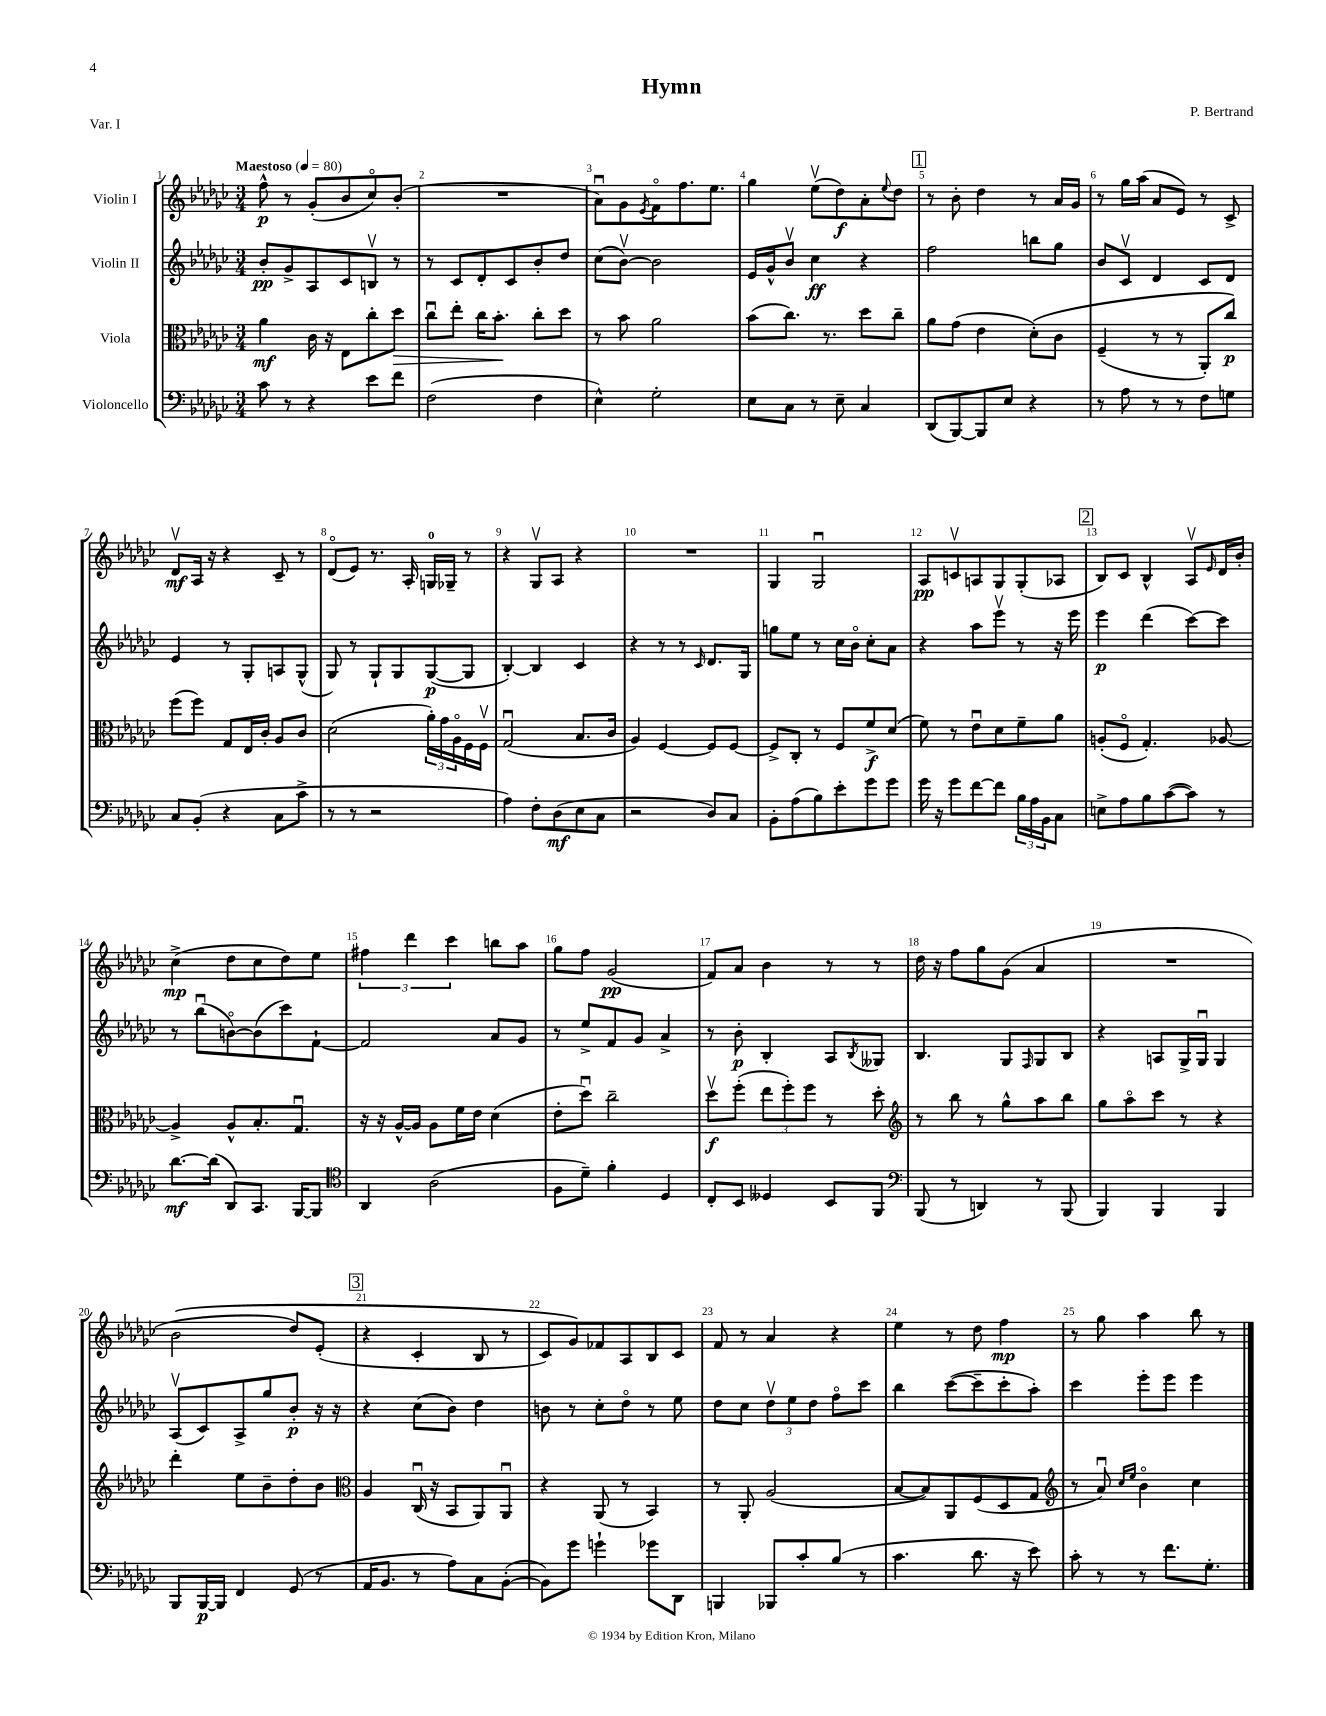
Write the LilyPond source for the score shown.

\header { title = "Hymn" composer = "P. Bertrand" piece = "Var. I" }
<<
\new StaffGroup <<
\new Staff = "s0" \with { instrumentName = "Violin I" } {
    \clef treble \key ges \major \numericTimeSignature \time 3/4 \tempo "Maestoso" 4 = 80
    f''8-^\p r8 ges'8-.( bes'8 ces''8\flageolet) bes'8-.( |
    R2. |
    aes'8\downbow) ges'8 \acciaccatura { ees'8 } f'8\flageolet f''8. ees''8. |
    ges''4 ees''8\upbow( des''8\f) aes'8-. \appoggiatura { ees''8 } des''8 |
    \mark \markup { \box "1" } r8 bes'8-. des''4 r8 aes'16 ges'16 |
    r8 ges''16 aes''16( aes'8 ees'8) r8 ces'8-> |
    des'8\upbow\mf aes16 r16 r4 ces'8-- r8 |
    des'8\flageolet( ees'8) r8. aes16-. g16-0 ges16-- r8 |
    r4 ges8\upbow aes8 r4 |
    R2. |
    ges4 ges2\downbow |
    aes8\pp c'8\upbow a8 ges8 ges8-.( aes8 |
    \mark \markup { \box "2" } bes8) ces'8 bes4-^ aes8\upbow \grace { ees'16 } des'16 bes'16-. |
    ces''4->\mp( des''8 ces''8 des''8) ees''8 |
    \tuplet 3/2 { fis''4 des'''4 ces'''4 } b''8 aes''8 |
    ges''8 f''8 ges'2\pp( |
    f'8) aes'8 bes'4 r8 r8 |
    des''16 r16 f''8 ges''8 ges'8( aes'4 |
    R2. |
    bes'2\( des''8) ees'8-.( |
    \mark \markup { \box "3" } r4 ces'4-. bes8 r8 |
    ces'8) ges'8\) fes'8 aes8 bes8 ces'8 |
    f'8 r8 aes'4 r4 |
    ees''4 r8 des''8 f''4\mp |
    r8 ges''8 aes''4 bes''8 r8 \bar "|." |
}
\new Staff = "s1" \with { instrumentName = "Violin II" } {
    \clef treble \key ges \major \numericTimeSignature \time 3/4
    bes'8-.\pp ges'8-> aes8 ces'8 b8\upbow r8 |
    r8 ces'8 des'8-. ces'8 bes'8-. des''8 |
    ces''8( bes'8~\upbow) bes'2 |
    ees'16 ges'16-^ bes'8\upbow ces''4\ff r4 |
    \mark \markup { \box "1" } f''2 b''8 ges''8 |
    bes'8 ces'8\upbow des'4 ces'8 des'8 |
    ees'4 r8 ges8-. a8 ges8-^( |
    ges8) r8 ges8-! ges8 ges8~\p( ges8 |
    bes4~-.) bes4 ces'4 |
    r4 r8 r8 \grace { ces'16 } des'8. ges16 |
    g''8 ees''8 r8 ces''16 bes'16\flageolet ces''8-. aes'8 |
    r4 aes''8 ees'''8\upbow r8 r16 ees'''16 |
    \mark \markup { \box "2" } ees'''4\p des'''4( ces'''8~) ces'''8 |
    r8 bes''8\downbow( b'8~\flageolet) b'8( ces'''8) f'8~-! |
    f'2 aes'8 ges'8 |
    r8 ees''8-> f'8 ges'8 aes'4-> |
    r8 bes'8-.\p bes4-. aes8 \acciaccatura { bes8 } geses8 |
    bes4. ges8 \grace { f16 } ges8 bes8 |
    r4 a8 ges16-> ges16\downbow ges4 |
    aes8\upbow( ces'8) aes8-> ges''8 bes'8-.\p r16 r16 |
    \mark \markup { \box "3" } r4 ces''8( bes'8) des''4 |
    b'8 r8 ces''8-. des''8\flageolet r8 ees''8 |
    des''8 ces''8 \tuplet 3/2 { des''8\upbow ees''8 des''8 } f''8\flageolet ces'''8 |
    bes''4 ces'''8~( ces'''8-- ces'''8-. aes''8-.) |
    ces'''4 ees'''8-. ees'''8 ees'''4 \bar "|." |
}
\new Staff = "s2" \with { instrumentName = "Viola" } {
    \clef alto \key ges \major \numericTimeSignature \time 3/4
    aes'4\mf ces'16 r16 ees8 ces''8-. des''8\> |
    ces''8\downbow ees''8-. ces''16 bes'8.-.\! ces''8-. des''8 |
    r8 bes'8 aes'2 |
    bes'8( ces''8.) r8. des''8 ces''8-- |
    \mark \markup { \box "1" } aes'8 ges'8( ees'4 des'8-.)\( ces'8 |
    f4--( r8 r8 aes,8-.) ces''8\p\) |
    f''8( f''8) ges8 ees16 ces'16-. aes8 ces'8 |
    des'2( \tuplet 3/2 { aes'16-.) ges'16 aes16\flageolet } f16 f16\upbow |
    ges2\downbow( bes8. ces'16 |
    aes4) f4~ f8 f8~ |
    f8-> ces8-. r8 f8 f'8->\f des'8( |
    f'8) r8 ees'8\downbow des'8 f'8-- aes'8 |
    \mark \markup { \box "2" } a8-.( f8\flageolet ges4.-.) aes8~ |
    aes4-> aes8-^ bes8.-. ges8.\downbow |
    r16 r16 aes16~-^ aes16 aes8 f'16 ees'16 des'4( |
    ees'8-. des''8\downbow) ces''2-- |
    des''8\upbow\f f''8-.( \tuplet 3/2 { ees''8 f''8-.) f''8 } r8 des''8-. |
    \clef treble r8 bes''8 r8 ges''8-^ aes''8 bes''8 |
    ges''8 aes''8\flageolet ces'''8 r8 r4 |
    des'''4-. ees''8 bes'8-- des''8-. bes'8 |
    \mark \markup { \box "3" } \clef alto aes4 ces16\downbow( r16 bes,8 aes,8) aes,8\downbow |
    r4 aes,8( r8 bes,4) |
    r8 aes,8-. aes2( |
    bes8~ bes8) aes,8 f8( des8 ges8 |
    \clef treble r8 aes'8\downbow) \grace { ces''16 ees''16 } bes'4\flageolet ces''4 \bar "|." |
}
\new Staff = "s3" \with { instrumentName = "Violoncello" } {
    \clef bass \key ges \major \numericTimeSignature \time 3/4
    ces'8 r8 r4 ees'8 f'8 |
    f2( f4 |
    ees4-^) ges2-. |
    ees8 ces8 r8 ees8-- ces4 |
    \mark \markup { \box "1" } des,8( bes,,8~) bes,,8 ees8 r4 |
    r8 aes8 r8 r8 f8 g8 |
    ces8 bes,8-.( r4 ces8 ces'8-> |
    r8 r8 r2 |
    aes4) f8-. des8\mf( ees8 ces8 |
    r2 des8) ces8 |
    bes,8-. aes8( bes8) ees'8-. ges'8 ges'8 |
    ges'16 r16 ges'8 f'8~ f'8 \tuplet 3/2 { bes16 aes16 bes,16 } ces8 |
    \mark \markup { \box "2" } e8-> aes8 bes8 ces'8~( ces'8) r8 |
    des'8.~\mf des'16( des,8) ces,8. bes,,16~ bes,,8 |
    \clef tenor aes,4 aes2( |
    f8 des'8--) f'4-. des4 |
    ces8-. bes,8 deses4 bes,8 f,8 |
    \clef bass bes,,8( r8 d,4) r8 bes,,8( |
    bes,,4) bes,,4 bes,,4 |
    bes,,8 bes,,16~\p bes,,16 f,4 ges,8( r8 |
    \mark \markup { \box "3" } aes,16 bes,8. r8 aes8) ces8 bes,8~-.( |
    bes,8) ges'8 g'4-! ges'8 des,8 |
    b,,4 bes,,8 ces'8-. bes8( r8 |
    ces'4. des'8. r16 ees'8) |
    ces'8-. r8 r8 f'8. ges8.-. \bar "|." |
}
>>
>>
\layout { \context { \Score \override BarNumber.break-visibility = ##(#f #t #t) barNumberVisibility = #all-bar-numbers-visible } }
